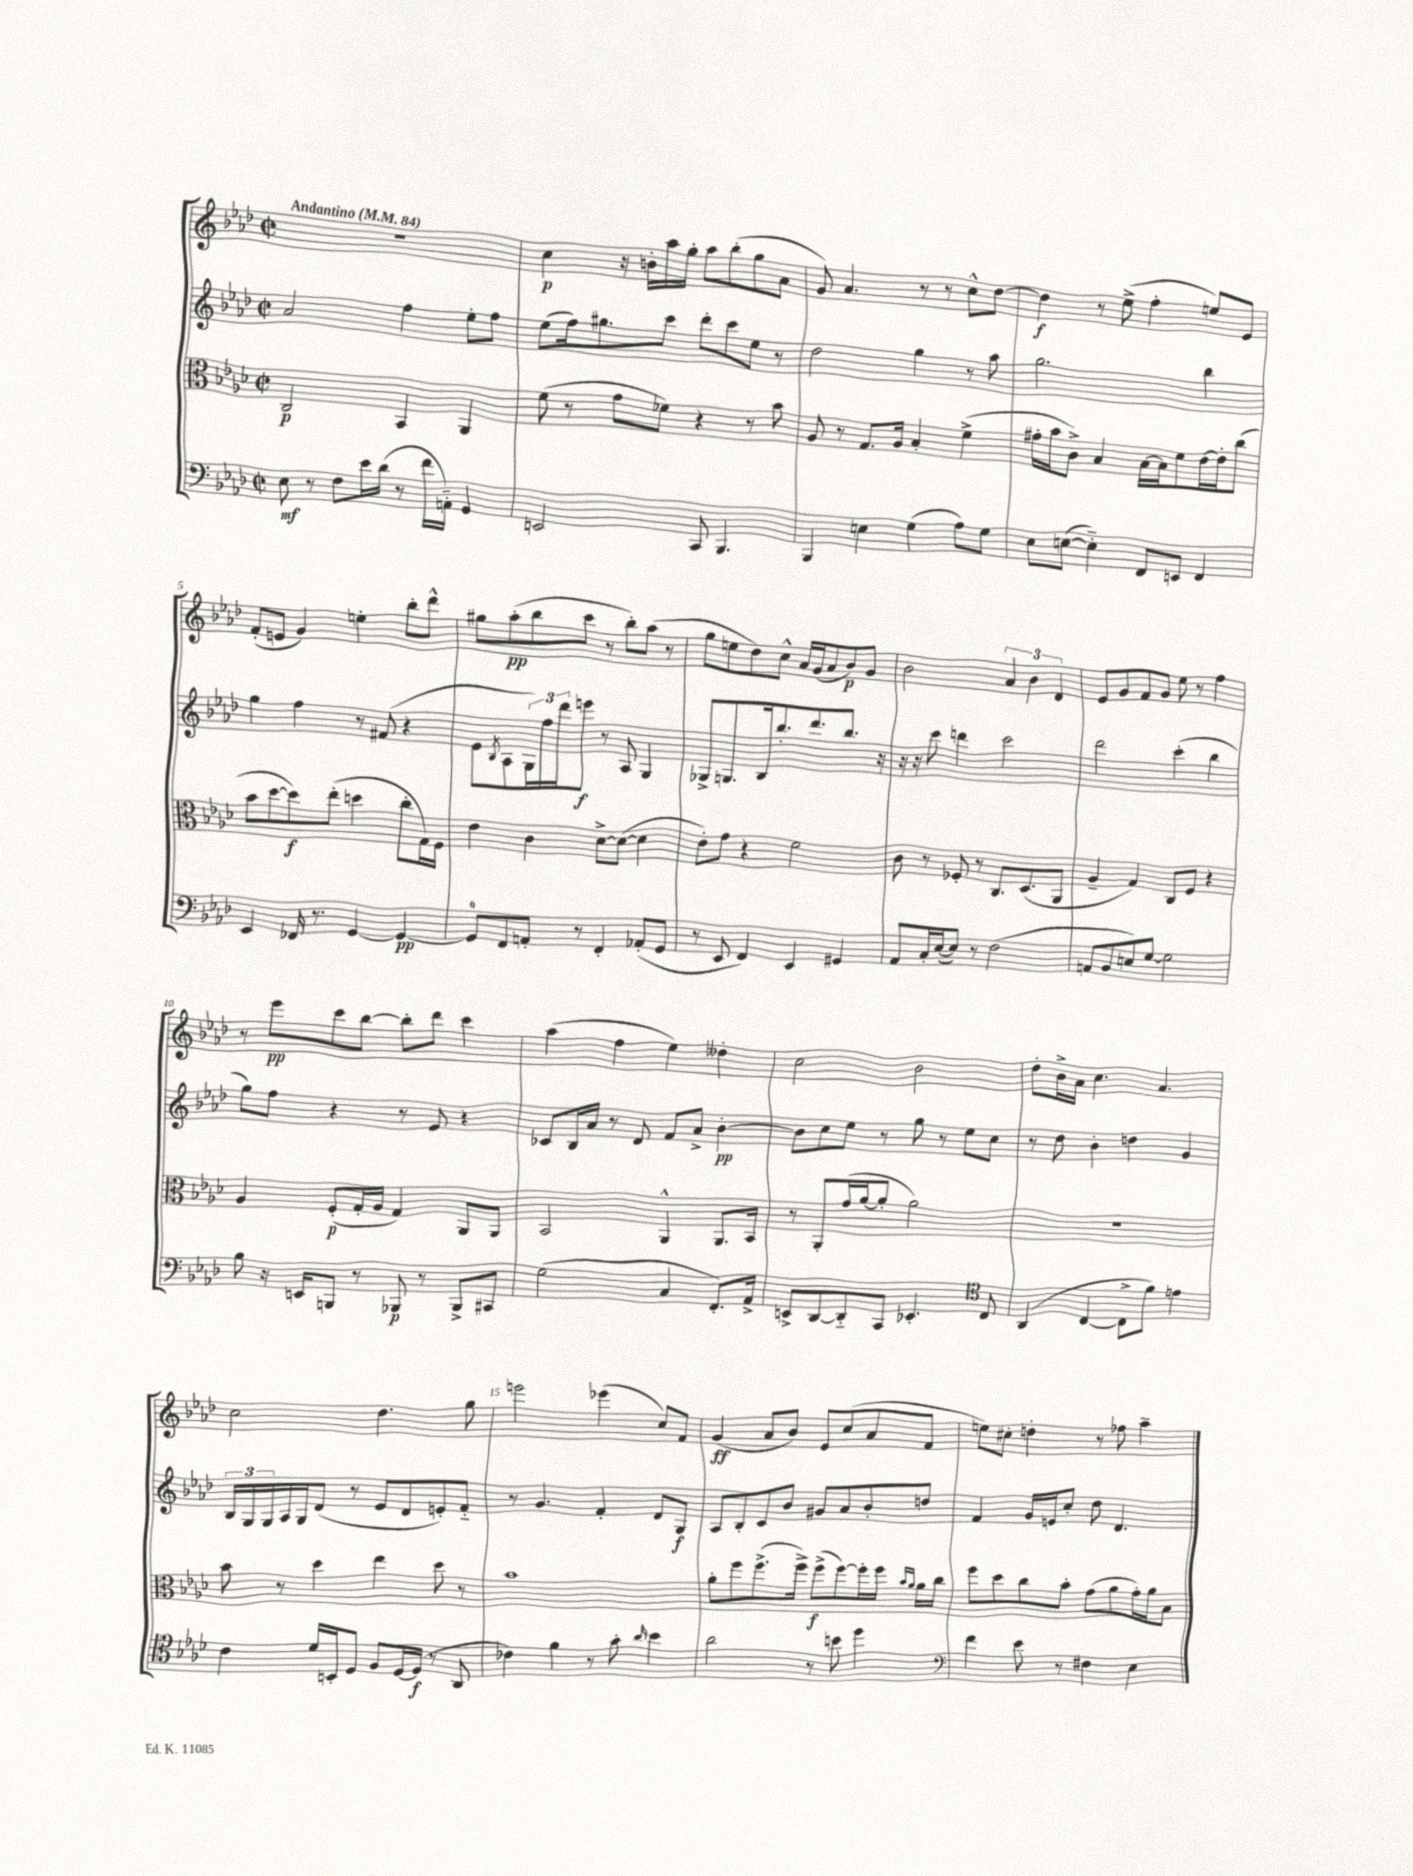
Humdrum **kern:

**kern	**kern	**kern	**kern
*staff4	*staff3	*staff2	*staff1
*clefF4	*clefC3	*clefG2	*clefG2
*k[b-e-a-d-]	*k[b-e-a-d-]	*k[b-e-a-d-]	*k[b-e-a-d-]
*M2/2	*M2/2	*M2/2	*M2/2
*met(c|)	*met(c|)	*met(c|)	*met(c|)
*MM84	*MM84	*MM84	*MM84
8E-	2C	2a-	1r
8r	.	.	.
8F	.	.	.
16e-	.	.	.
(16d-	.	.	.
8r	4BB-	4ff	.
16f	.	.	.
16AA'~)	.	.	.
4GG	4AA-	8ee-'	.
.	.	8ff	.
=	=	=	=
2EE	(8f	(8ee-	4cc
.	8r	16ff)	.
.	.	8.gg#	.
.	8g	.	16r
.	.	.	16b'
.	8f-)	8ccc	16aa-
.	.	.	16gg'
8CC	4r	8ddd-'	8aa-
4.BBB-	.	8ccc	(8bb-'
.	8r	8ee-	8gg
.	8b-	8r	8a-
=	=	=	=
4BBB-	8A-	2dd-	8g)
.	8r	.	4.a-
4E	8.G	.	.
.	16A-	.	.
(4G	4B-'	4gg	8r
.	.	.	8r
8A-)	(4f^	8r	8cc^^
8G	.	8aa-	[8dd-
=	=	=	=
8E-	16g#'	2.gg	4dd-]
.	16b-	.	.
([8E	8c^)	.	.
4E'~])	4B-	.	8r
.	.	.	(8ee-^
8FF	[16B-	.	4ff'
.	16B-]	.	.
8EE	8f	.	.
4FF	[16e-	4bb-	8ee)
.	16e-']	.	.
.	(8cc	.	8e-
=	=	=	=
4EE-	8b-	4gg	(8f'
.	[8dd-	.	8e
16FF-	8dd-])	4ff	4g)
8.r	.	.	.
.	(8ee-'	.	.
[4GG	4dd	8r	4ee'
.	.	(8f#	.
4GG_	8cc'	4r	8bb-'
.	16G)	.	8ddd-^^
.	16F	.	.
=	=	=	=
8GG]	4e-	8e-	8gg#
.	.	8qB-	.
8FF	.	8A-	(8aa-'
8AA'	4c	24G)	8bb-
.	.	24ff	.
.	.	24ddd-	.
8r	.	8eee	8ccc
4FF'	[8d-^	8r	8r
.	(8d-_	8A-	8bb-')
(8AA-'	4d-]	4G	(8aa-
8GG	.	.	8r
=	=	=	=
8r	8e-')	8G-^	8gg
8EE-	8g	8.G	8ee
4FF)	4r	.	8dd-)
.	.	16B-	.
.	.	8.bb-'	8cc^^
4EE-	2f	.	16a-
.	.	8.ddd-	(16g
.	.	.	8a-
4GG#	.	8.bb-	8b-)
.	.	.	8g
.	.	16r	.
=	=	=	=
8AA-	8c	16r	2b-
.	.	16r	.
16C'	8r	8ccc	.
([16E-	.	.	.
8E-])	8F-'	4ddd	.
8r	8r	.	.
(2F	8.C	2ccc	6a-
.	.	.	6b-
.	(8.D-	.	.
.	.	.	6d-
.	8AA-	.	.
=	=	=	=
8AA	4A-~	2ddd-	8e-
8BB-	.	.	8g
8E)	4G)	.	8f
[8G	.	.	8g
2G]	8C	(4ccc'	8ee-
.	8F	.	8r
.	4r	4bb-	4ff
=	=	=	=
8B-	4A-	8gg)	8r
16r	.	8ff	8eee-
16EE	.	.	.
8BBB	(8F'	4r	8ccc
8r	16G'	.	[8bb-
.	16A-	.	.
8BBB-	4G)	8r	8bb-']
8r	.	8e-	8ddd-
8BBB-^	8AA-	4r	4ccc
8CC#	8AA-	.	.
=	=	=	=
(2G	2BB-	8c-	(4aa-
.	.	16B-	.
.	.	16a-	.
.	.	8r	4ff
.	.	8d-	.
4C	4AA-^^	8f	4ee-)
.	.	8a-^	.
8.FF')	8.AA-	[4b-'	4dd--'
16AA-^	16BB-	.	.
=	=	=	=
8EE^	8r	8b-]	2cc
[8DD-	8AA-'	8cc	.
8DD-'~]	(16g	8ee-	.
.	[16a-	.	.
8CC	8a-']	8r	.
4.EE-'	2a-)	8gg	2b-
.	.	8r	.
.	.	8ee-	.
*clefC4	*	*	*
8C	.	8cc	.
=	=	=	=
(4AA-	1r	8r	8dd-'
.	.	8dd-	16b-^
.	.	.	16a-
[4C	.	4b-'	4.cc
8C^]	.	4dd	.
8f)	.	.	4.a-
4e	.	4g	.
=	=	=	=
4c	8b-	24B-	2cc
.	.	24G	.
.	.	24G	.
.	8r	16A-	.
.	.	16G	.
16d-	4dd-	(8d-	.
16BB'	.	.	.
8D-	.	8r	.
8F	4ee-	8e-	4.dd-
[16D-	.	8d-	.
(16D-]	.	.	.
8r	8dd-	8e')	.
8AA-	8r	8f'~	8gg
=	=	=	=
4c-)	1b-	8r	2eee
.	.	4.g	.
4f	.	.	.
8r	.	4f'	(4eee-
8g'	.	.	.
16qqa-	.	.	.
4b-	.	8d-	8cc)
.	.	8G	8f
=	=	=	=
2a-	8a-'	8A-	(4g
.	8ff	8B-'	.
.	(8.ff^	8c	8a-
.	.	8b-	8b-)
.	16ff^)	.	.
8r	(8ff^	8g#	8e-
8b	[8ff)	8a-	(8cc
4dd-	16ff']	8b-'	8a-
.	16ff	.	.
.	16qqb-	.	.
.	16qqa-	.	.
.	16a-	8dd	8f
.	16cc	.	.
=	=	=	=
*clefF4	*	*	*
4f	8ff	4f	8ee)
.	8dd-	.	8cc#'
8e-	8cc	16g	4dd'
.	.	16e	.
8r	8b-'	8cc'	.
4F#	(8g	8dd-	8r
.	8a-	4.d-	8ff-
4E-	16g')	.	4aa-~
.	16a-	.	.
.	8B-	.	.
==	==	==	==
*-	*-	*-	*-
